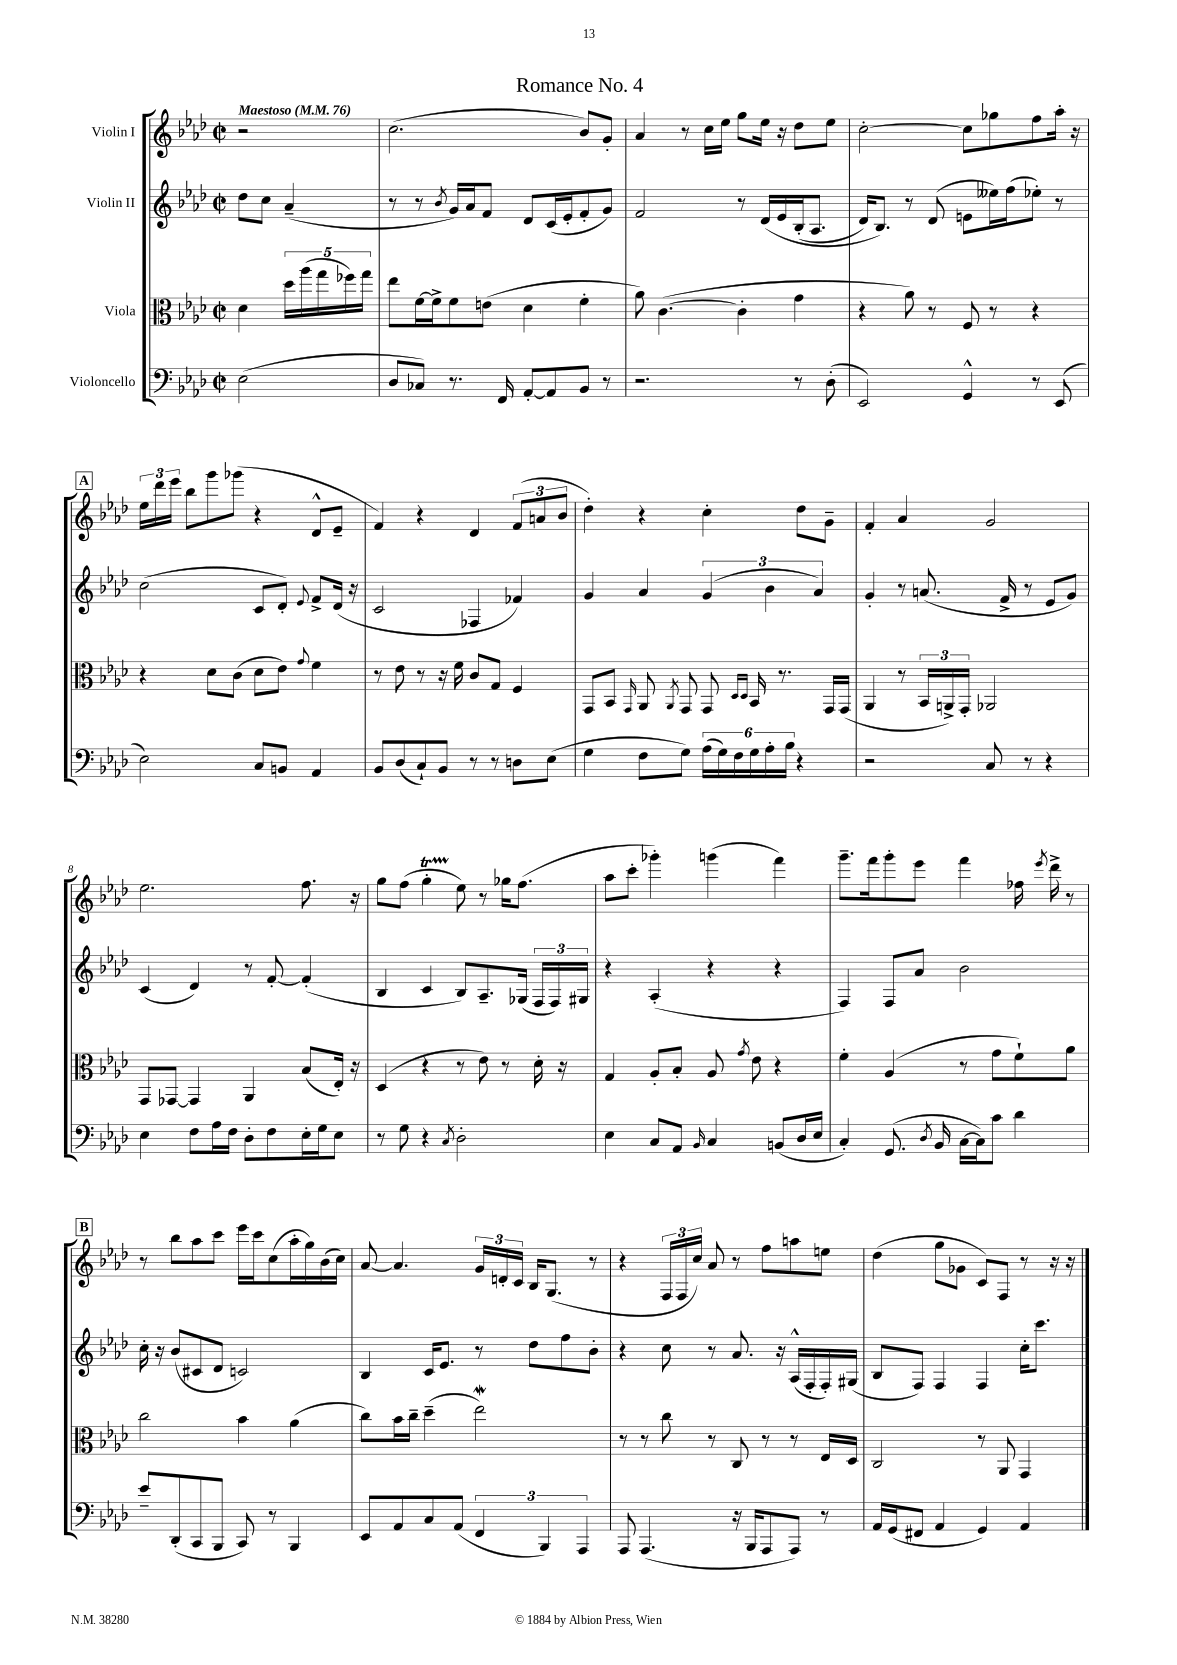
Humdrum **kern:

**kern	**kern	**kern	**kern
*staff4	*staff3	*staff2	*staff1
*clefF4	*clefC3	*clefG2	*clefG2
*k[b-e-a-d-]	*k[b-e-a-d-]	*k[b-e-a-d-]	*k[b-e-a-d-]
*M2/2	*M2/2	*M2/2	*M2/2
*met(c|)	*met(c|)	*met(c|)	*met(c|)
*MM76	*MM76	*MM76	*MM76
(2E-	4d-	8dd-	2r
.	.	8cc	.
.	20dd-	(4a-~	.
.	(20aa-	.	.
.	20gg	.	.
.	20ff-)	.	.
.	20gg	.	.
=	=	=	=
8D-	8ee-	8r	(2.cc
8C-)	[16f	8r	.
.	16f^]	.	.
.	.	8qb-	.
8.r	8f	16g)	.
.	.	16a-	.
.	(8e	8f	.
16FF	.	.	.
[8AA-'	4d-	8d-	.
8AA-]	.	(16c	.
.	.	16e-'	.
8BB-	4f'	8f'	8b-)
8r	.	8g)	8g'
=	=	=	=
2.r	8a-)	2f	4a-
.	([4.c	.	.
.	.	.	8r
.	.	.	16cc
.	.	.	16ee-
.	4c']	8r	8gg
.	.	&(16d-	16ee-
.	.	16e-	16r
8r	4g	(16B-'	8dd-
.	.	8.A-	.
(8D-'	.	.	8ee-
=	=	=	=
2EE-)	4r	16d-)	[2cc'
.	.	8.B-&)	.
.	8a-)	8r	.
.	8r	(8d-	.
4GG^^	8F	8e	8cc]
.	8r	16ee--)	8gg-
.	.	(16ff	.
8r	4r	8ee-')	8ff
(8EE-	.	8r	16aa-'
.	.	.	16r
=	=	=	=
2E-)	4r	(2cc	24ee-
.	.	.	24ddd-
.	.	.	24eee-
.	.	.	8bb-
.	8d-	.	8ggg
.	(8c	.	(8ggg-
8C	8d-	8c	4r
8BB	8e-)	8d-')	.
.	8qqg	8qqe-	.
4AA-	4f	8f^	8d-^^
.	.	(16d-	8e-~
.	.	16r	.
=	=	=	=
8BB-	8r	2c	4f)
(8D-	8e-	.	.
8C`)	8r	.	4r
8BB-	16r	.	.
.	16f	.	.
8r	8c	4F-	4d-
8r	8G	.	.
8D	4F	4f-)	(12f
.	.	.	12a
(8E-	.	.	.
.	.	.	12b-
=	=	=	=
4G	8GG	4g	4dd-')
.	8BB-	.	.
.	16qqGG	.	.
8F	8AA-	4a-	4r
.	8qAA-	.	.
8G)	8GG	.	.
(24A-	8GG	(6g	4cc'
24G)	.	.	.
24F	.	.	.
.	16qqD-	.	.
.	16qqD-	.	.
24G	16BB-	.	.
24A-'	.	6b-	.
.	8.r	.	.
24B-	.	.	.
4r	.	.	8dd-
.	.	6a-)	.
.	16GG	.	8g~
.	(16GG	.	.
=	=	=	=
2r	4AA-	4g'	4f'
.	8r	8r	4a-
.	24BB-	(8.a	.
.	24AA^)	.	.
.	24GG'	.	.
8C	2AA-	.	2g
.	.	16f^	.
8r	.	8r	.
4r	.	8e-	.
.	.	8g)	.
=	=	=	=
4E-	8GG	(4c	2.ee-
.	[8GG-	.	.
8F	4GG-]	4d-)	.
16A-	.	.	.
16F	.	.	.
8D-'	4AA-	8r	.
8F	.	[8f'	.
16E-'	(8B-	(4f']	8.ff
16G	.	.	.
8E-	16E-')	.	.
.	16r	.	16r
=	=	=	=
8r	(4D-	4B-	8gg
8G	.	.	(8ff
4r	4r	4c	4gg'
8qC	.	.	.
2D-'	8r	8B-)	8ee-)
.	8e-)	8.A-~	8r
.	8r	.	16gg-
.	.	(16G-	(8.ff
.	16d-'	24F	.
.	.	24F)	.
.	16r	.	.
.	.	24G#	.
=	=	=	=
4E-	4G	4r	8aa-
.	.	.	8ccc'
8C	8A-'	(4A-'	4ggg-')
8AA-	8B-'	.	.
16qqBB-	.	.	.
4C	8A-	4r	(4ggg
.	8qg	.	.
.	8e-	.	.
(8BB	4r	4r	4fff)
16D-	.	.	.
16E-	.	.	.
=	=	=	=
4C')	4f'	4F)	8.ggg~
.	.	.	16fff
(8.GG	(4A-	8F	8ggg'
.	.	8a-	8eee-
8qD-	.	.	.
16BB-	.	.	.
[16C	8r	2b-	4fff
16C])	.	.	.
8c	8g	.	.
4d-	8f`)	.	16ff-
.	.	.	8qeee-
.	.	.	16ddd-^
.	8a-	.	8r
=	=	=	=
8e-~	2cc	16cc'	8r
.	.	16r	.
(8DD-'	.	(8b-	8bb-
8CC	.	8c#	8aa-
8BBB-	.	8d-	8ccc
8CC)	4b-	2c)	16eee-
.	.	.	16ccc
8r	.	.	(8cc
4BBB-	(4a-	.	16aa-'
.	.	.	16gg)
.	.	.	(16b-
.	.	.	16cc)
=	=	=	=
8EE-	8cc)	4B-	[8a-
8AA-	16b-	.	4.a-]
.	16cc~	.	.
8C	(4dd-~	16c	.
.	.	8.e-	.
(8AA-	.	.	.
6FF	2ee-)	8r	24g
.	.	.	24d'
.	.	.	24c
.	.	8dd-	16B-
6BBB-)	.	.	.
.	.	.	(8.G
.	.	8ff	.
6AAA-	.	.	.
.	.	8b-'	8r
=	=	=	=
8AAA-	8r	4r	4r
(4.AAA-	8r	.	.
.	8cc	8cc	24F
.	.	.	24F
.	.	.	24cc)
.	8r	8r	8a-
16r	8C	8.a-	8r
16BBB-	.	.	.
8AAA-	8r	.	8ff
.	.	16r	.
8AAA-)	8r	(16A-^^	8aa
.	.	16F'	.
8r	16E-	16F')	8ee
.	16D-	(16G#	.
=	=	=	=
16AA-	2C	8B-	(4dd-
(16GG	.	.	.
8FF#	.	8F)	.
4AA-	.	4F	8gg
.	.	.	8g-
4GG)	8r	4F	8c)
.	8AA-	.	8F
4AA-	4GG	16cc'	8r
.	.	8.ccc	.
.	.	.	16r
.	.	.	16r
==	==	==	==
*-	*-	*-	*-
